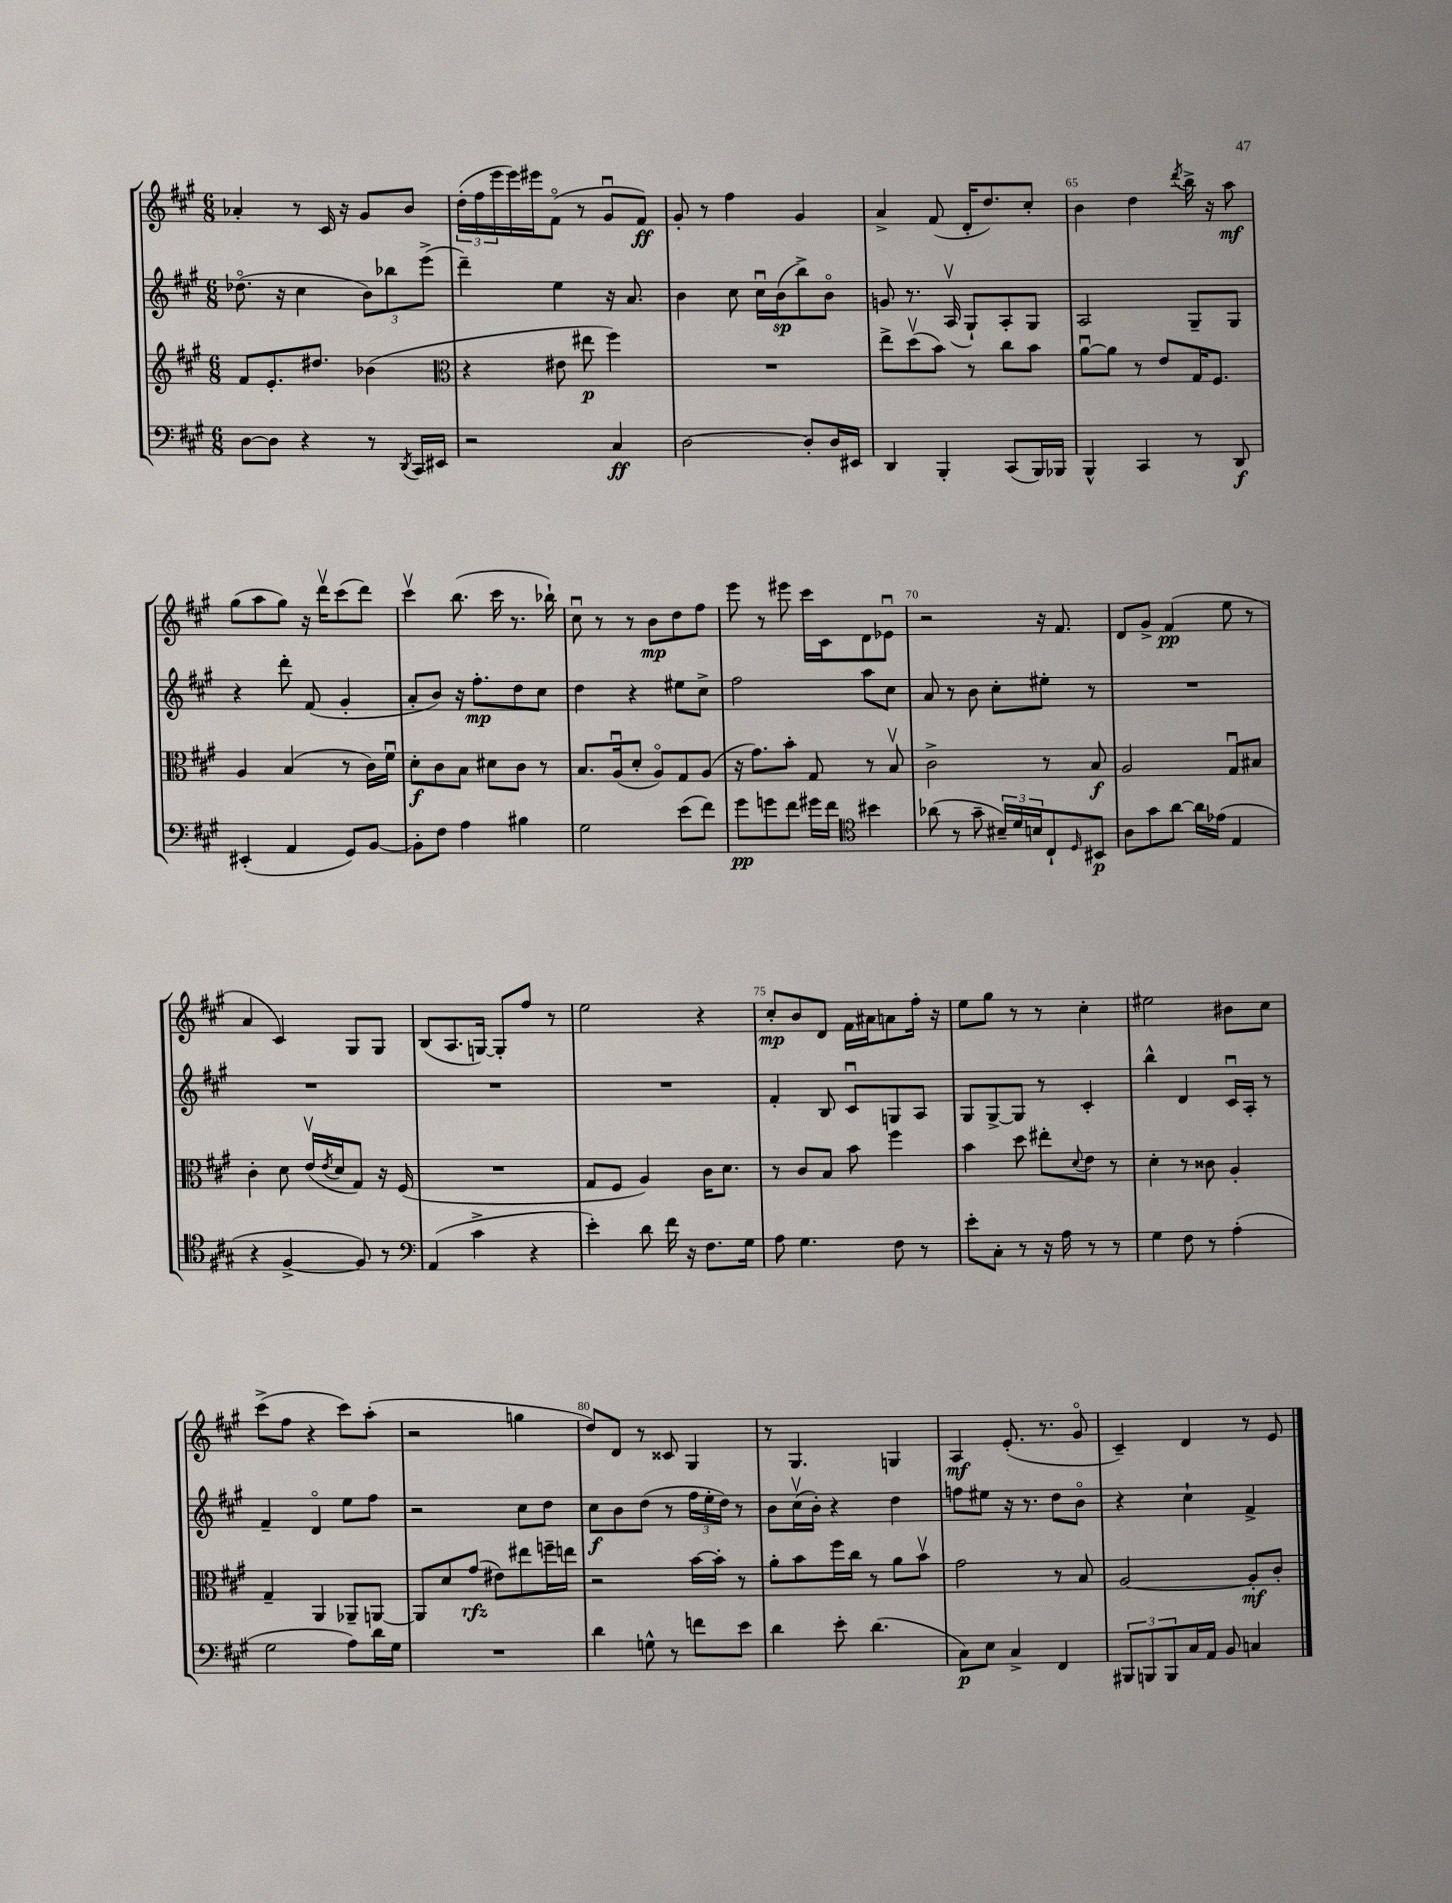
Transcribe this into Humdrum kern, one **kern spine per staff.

**kern	**dynam	**kern	**dynam	**kern	**dynam	**kern	**dynam
*part4	*part4	*part3	*part3	*part2	*part2	*part1	*part1
*staff4	*staff4	*staff3	*staff3	*staff2	*staff2	*staff1	*staff1
*clefF4	*	*clefG2	*	*clefG2	*	*clefG2	*
*k[f#c#g#]	*	*k[f#c#g#]	*	*k[f#c#g#]	*	*k[f#c#g#]	*
*M6/8	*	*M6/8	*	*M6/8	*	*M6/8	*
=61	=61	=61	=61	=61	=61	=61	=61
[8D\L	.	8f#/L	.	(8.dd-X\	.	4a-X'/	.
8D\J]	.	8.e'/	.	.	.	.	.
.	.	.	.	16r	.	.	.
4r	.	.	.	4cc#\	.	8r	.
.	.	8.dd#X/J	.	.	.	.	.
.	.	.	.	.	.	16c#/	.
.	.	.	.	.	.	16r	.
8r	.	(4b-X\	.	12b\L)	.	8g#/L	.
.	.	.	.	12bb-X\	.	.	.
8qDD/	.	.	.	.	.	.	.
16CC#/LL	.	.	.	.	.	8b/J	.
.	.	.	.	(12eee^\J	.	.	.
16EE#X/JJ	.	.	.	.	.	.	.
=62	=62	=62	=62	=62	=62	=62	=62
*	*	*clefC3	*	*	*	*	*
2r	.	4r	.	4ddd~\)	.	(24dd'\LL	.
.	.	.	.	.	.	24ff#\	.
.	.	.	.	.	.	24eee\	.
.	.	.	.	.	.	16eee\)	.
.	.	.	.	.	.	16eee#X\J	.
.	.	8e#X\	.	4ee\	.	(8f#\J	.
.	.	8ee#X\	p	.	.	8r	.
4C#/	ff	4ff#\)	.	16r	.	8g#u/L	.
.	.	.	.	8.a/	.	.	.
.	.	.	.	.	.	8f#/J)	ff
=63	=63	=63	=63	=63	=63	=63	=63
[2D\	.	2.r	.	4b\	.	8g#'/	.
.	.	.	.	.	.	8r	.
.	.	.	.	8cc#\	.	4ff#\	.
.	.	.	.	16cc#u\LL	.	.	.
.	.	.	.	(16b\J	sp	.	.
8D'/L]	.	.	.	8bb^\)	.	4g#/	.
16D/L	.	.	.	8b\J	.	.	.
16EE#X/JJ	.	.	.	.	.	.	.
=64	=64	=64	=64	=64	=64	=64	=64
4DD/	.	8ee^\L	.	8gn/	.	4a^/	.
.	.	(8ddv\	.	8.r	.	.	.
4BBB'/	.	8b\J)	.	.	.	(8f#/	.
.	.	.	.	(16Av/	.	.	.
.	.	8r	.	8G#`/L)	.	16d'/KL	.
.	.	.	.	.	.	8.dd/)	.
(8CC#/L	.	8cc#\L	.	8A'/	.	.	.
16BBB/L)	.	8b\J	.	8G#/J	.	8cc#'/J	.
16BBB-X/JJ	.	.	.	.	.	.	.
=65	=65	=65	=65	=65	=65	=65	=65
4BBB^^/	.	[8au\L	.	2A/	.	4b\	.
.	.	8a\J]	.	.	.	.	.
4CC#/	.	8r	.	.	.	4dd\	.
.	.	8e/L	.	.	.	.	.
.	.	.	.	.	.	8qddd/	.
8r	.	16G#/K	.	8G#~/L	.	16bb^\	.
.	.	8.F#/J	.	.	.	16r	.
8DD/	f	.	.	8G#/J	.	8aa\	mf
!!LO:LB:g=z
=66	=66	=66	=66	=66	=66	=66	=66
(4EE#X'/	.	4A/	.	4r	.	(8gg#\L	.
.	.	.	.	.	.	8aa\	.
4AA/	.	(4B/	.	8ddd'\	.	8gg#\J)	.
.	.	.	.	(8f#/	.	16r	.
.	.	.	.	.	.	16dddv\KL	.
8GG#/L)	.	8r	.	4g#'/	.	(8ccc#\	.
[8BB/J	.	16c#\LL)	.	.	.	8ddd\J)	.
.	.	16f#u\JJ	.	.	.	.	.
=67	=67	=67	=67	=67	=67	=67	=67
8BB'\L]	.	8d'\L	f	8a'/L	.	4ccc#v\	.
8F#\J	.	8c#\	.	8b/J)	.	.	.
4A\	.	8B\J	.	16r	.	(8.bb\	.
.	.	.	.	8.ff#'\L	mp	.	.
.	.	8d#X\L	.	.	.	.	.
.	.	.	.	.	.	16ccc#\	.
4B#X\	.	8c#\J	.	8dd\	.	8.r	.
.	.	8r	.	8cc#\J	.	.	.
.	.	.	.	.	.	16bb-X`\)	.
=68	=68	=68	=68	=68	=68	=68	=68
2G#\	.	8.B/L	.	4dd\	.	8cc#u\	.
.	.	.	.	.	.	8r	.
.	.	(16Au/k	.	.	.	.	.
.	.	8d'/J	.	4r	.	8r	.
.	.	8A/L)	.	.	.	8b\L	mp
(8e\L	.	8G#/	.	8ee#X\L	.	8dd\	.
8f#\J)	.	(8A/J	.	8cc#^\J	.	8ff#\J	.
=69	=69	=69	=69	=69	=69	=69	=69
8g#\L	pp	16r	.	2ff#\	.	8eee\	.
.	.	8.g#\L)	.	.	.	.	.
8gn\	.	.	.	.	.	8r	.
8f#\J	.	8b'\J	.	.	.	8eee#X\	.
16g#X\LL	.	8G#/	.	.	.	16ccc#\LL	.
16f#\JJ	.	.	.	.	.	16c#\J	.
*clefC4	*	*	*	*	*	*	*
4b#X\	.	8r	.	8aa\L	.	8d\	.
.	.	8Bv/	.	8cc#\J	.	8e-Xu\J	.
=70	=70	=70	=70	=70	=70	=70	=70
(8a-X\	.	2c#^\	.	8a/	.	2r	.
8r	.	.	.	8r	.	.	.
8g#~\	.	.	.	8b\	.	.	.
24B#X~/LL)	.	.	.	8cc#'\L	.	.	.
24d/	.	.	.	.	.	.	.
24Bn/J	.	.	.	.	.	.	.
8C#`/	.	8r	.	8ee#X'\J	.	16r	.
.	.	.	.	.	.	8.f#/	.
16qqD/	.	.	.	.	.	.	.
8BB#X/J	p	8B/	f	8r	.	.	.
=71	=71	=71	=71	=71	=71	=71	=71
8A\L	.	2A/	.	2.r	.	8d/L	.
8g#\	.	.	.	.	.	8g#^/J	.
[8a\J	.	.	.	.	.	(4f#/	pp
16a\LL]	.	.	.	.	.	.	.
(16e-X\JJ	.	.	.	.	.	.	.
4E/	.	8G#u/L	.	.	.	8ee\	.
.	.	8B#X/J	.	.	.	8r	.
!!LO:LB:g=z
=72	=72	=72	=72	=72	=72	=72	=72
4r	.	4c#'\	.	2.r	.	4a/	.
[4F#^/	.	8d\	.	.	.	4c#/)	.
.	.	(16ev/LL	.	.	.	.	.
.	.	8qe/	.	.	.	.	.
.	.	16d/J	.	.	.	.	.
8F#/])	.	8G#/J)	.	.	.	8G#/L	.
8r	.	16r	.	.	.	8G#/J	.
.	.	(16F#/	.	.	.	.	.
=73	=73	=73	=73	=73	=73	=73	=73
*clefF4	*	*	*	*	*	*	*
(4AA/	.	2.r	.	2.r	.	(8B/L	.
.	.	.	.	.	.	8.A/	.
4c#^\	.	.	.	.	.	.	.
.	.	.	.	.	.	[16Gn/Jk)	.
.	.	.	.	.	.	8G'/L]	.
4r	.	.	.	.	.	8ff#/J	.
.	.	.	.	.	.	8r	.
=74	=74	=74	=74	=74	=74	=74	=74
4e'\)	.	8G#/L	.	2.r	.	2ee\	.
.	.	8F#/J	.	.	.	.	.
8d\	.	4A/)	.	.	.	.	.
16f#\	.	.	.	.	.	.	.
16r	.	.	.	.	.	.	.
8.F#\L	.	16c#\KL	.	.	.	4r	.
.	.	8.d\J	.	.	.	.	.
16G#\Jk	.	.	.	.	.	.	.
=75	=75	=75	=75	=75	=75	=75	=75
8A\	.	8r	.	4f#'/	.	8cc#'/L	mp
4.G#\	.	8c#/L	.	.	.	8b/	.
.	.	8B/J	.	8B/	.	8d/J	.
.	.	8b\	.	8c#u/L	.	16f#\LL	.
.	.	.	.	.	.	16a#X\J	.
8F#\	.	4ff#\	.	8Gn/	.	8an\	.
8r	.	.	.	8A/J	.	16ff#'\Jk	.
.	.	.	.	.	.	16r	.
=76	=76	=76	=76	=76	=76	=76	=76
8e'\L	.	4b\	.	8G#/L	.	8ee\L	.
8C#'\J	.	.	.	[8G#^/	.	8gg#\J	.
8r	.	8dd\	.	8G#/J]	.	8r	.
16r	.	8ee#X'\L	.	8r	.	8r	.
16A\	.	.	.	.	.	.	.
.	.	8qqd/	.	.	.	.	.
8r	.	8e\J	.	4c#'/	.	4cc#'\	.
8r	.	8r	.	.	.	.	.
=77	=77	=77	=77	=77	=77	=77	=77
4G#\	.	4d'\	.	4bb^^\	.	2ee#X\	.
8F#\	.	8r	.	4d/	.	.	.
8r	.	8c##X\	.	.	.	.	.
(4A'\	.	4A'/	.	16c#u/LL	.	8b#X\L	.
.	.	.	.	16A'/JJ	.	.	.
.	.	.	.	8r	.	8cc#\J	.
!!LO:LB:g=z
=78	=78	=78	=78	=78	=78	=78	=78
2G#\	.	4G#~/	.	4f#~/	.	(8ccc#^\L	.
.	.	.	.	.	.	8ff#\J	.
.	.	4AA/	.	4d/	.	4r	.
8A\L)	.	8AA-X~/L	.	8ee\L	.	8ccc#\L)	.
16d\L	.	[8AAn/J	.	8ff#\J	.	(8aa'\J	.
16G#\JJ	.	.	.	.	.	.	.
=79	=79	=79	=79	=79	=79	=79	=79
2.r	.	8AA/L]	.	2r	.	2r	.
.	.	8d/	.	.	.	.	.
.	.	(8g#/J	rfz	.	.	.	.
.	.	8e#X\L)	.	.	.	.	.
.	.	8ee#X\	.	8cc#\L	.	4ggn\	.
.	.	16ffn~\L	.	8dd\J	.	.	.
.	.	16een\JJ	.	.	.	.	.
=80	=80	=80	=80	=80	=80	=80	=80
4d\	.	2r	.	8cc#\L	f	8dd/L)	.
.	.	.	.	8b\	.	8d/J	.
8Gn^^\	.	.	.	(8dd\J	.	8r	.
8r	.	.	.	8r	.	8c##X/	.
8fn\L	.	[16b\LL	.	24ff#\LL	.	4G#/	.
.	.	.	.	24ee'\	.	.	.
.	.	16b'\JJ]	.	.	.	.	.
.	.	.	.	24dd\JJ)	.	.	.
8e\J	.	8r	.	8r	.	.	.
=81	=81	=81	=81	=81	=81	=81	=81
4d\	.	8a'\L	.	8b\L	.	8r	.
.	.	8b\	.	(16cc#v\L	.	4.G#/	.
.	.	.	.	16b'\JJ)	.	.	.
8e'\	.	16ff#\L	.	4r	.	.	.
.	.	16cc#\JJ	.	.	.	.	.
(4.d\	.	8r	.	.	.	.	.
.	.	8a\L	.	4dd\	.	4Gn/	.
.	.	8bv\J	.	.	.	.	.
=82	=82	=82	=82	=82	=82	=82	=82
8C#\L)	p	2g#\	.	8ffn\L	.	4A/	mf
8E\J	.	.	.	8ee#X\J	.	.	.
4C#^/	.	.	.	16r	.	(8.e'/	.
.	.	.	.	8.r	.	.	.
.	.	.	.	.	.	8.r	.
4FF#/	.	8r	.	8dd\L	.	.	.
.	.	8B/	.	8b\J	.	8g#/	.
=83	=83	=83	=83	=83	=83	=83	=83
12BBB#X/L	.	[2A/	.	4r	.	4c#~/)	.
12BBBn/	.	.	.	.	.	.	.
12BBB/	.	.	.	.	.	.	.
16C#/L	.	.	.	4cc#`\	.	4d/	.
16AA/JJ	.	.	.	.	.	.	.
8BB/	.	.	.	.	.	.	.
4Cn/	.	8A'/L]	mf	4f#^/	.	8r	.
.	.	8c#'/J	.	.	.	8e/	.
==	==	==	==	==	==	==	==
*-	*-	*-	*-	*-	*-	*-	*-
